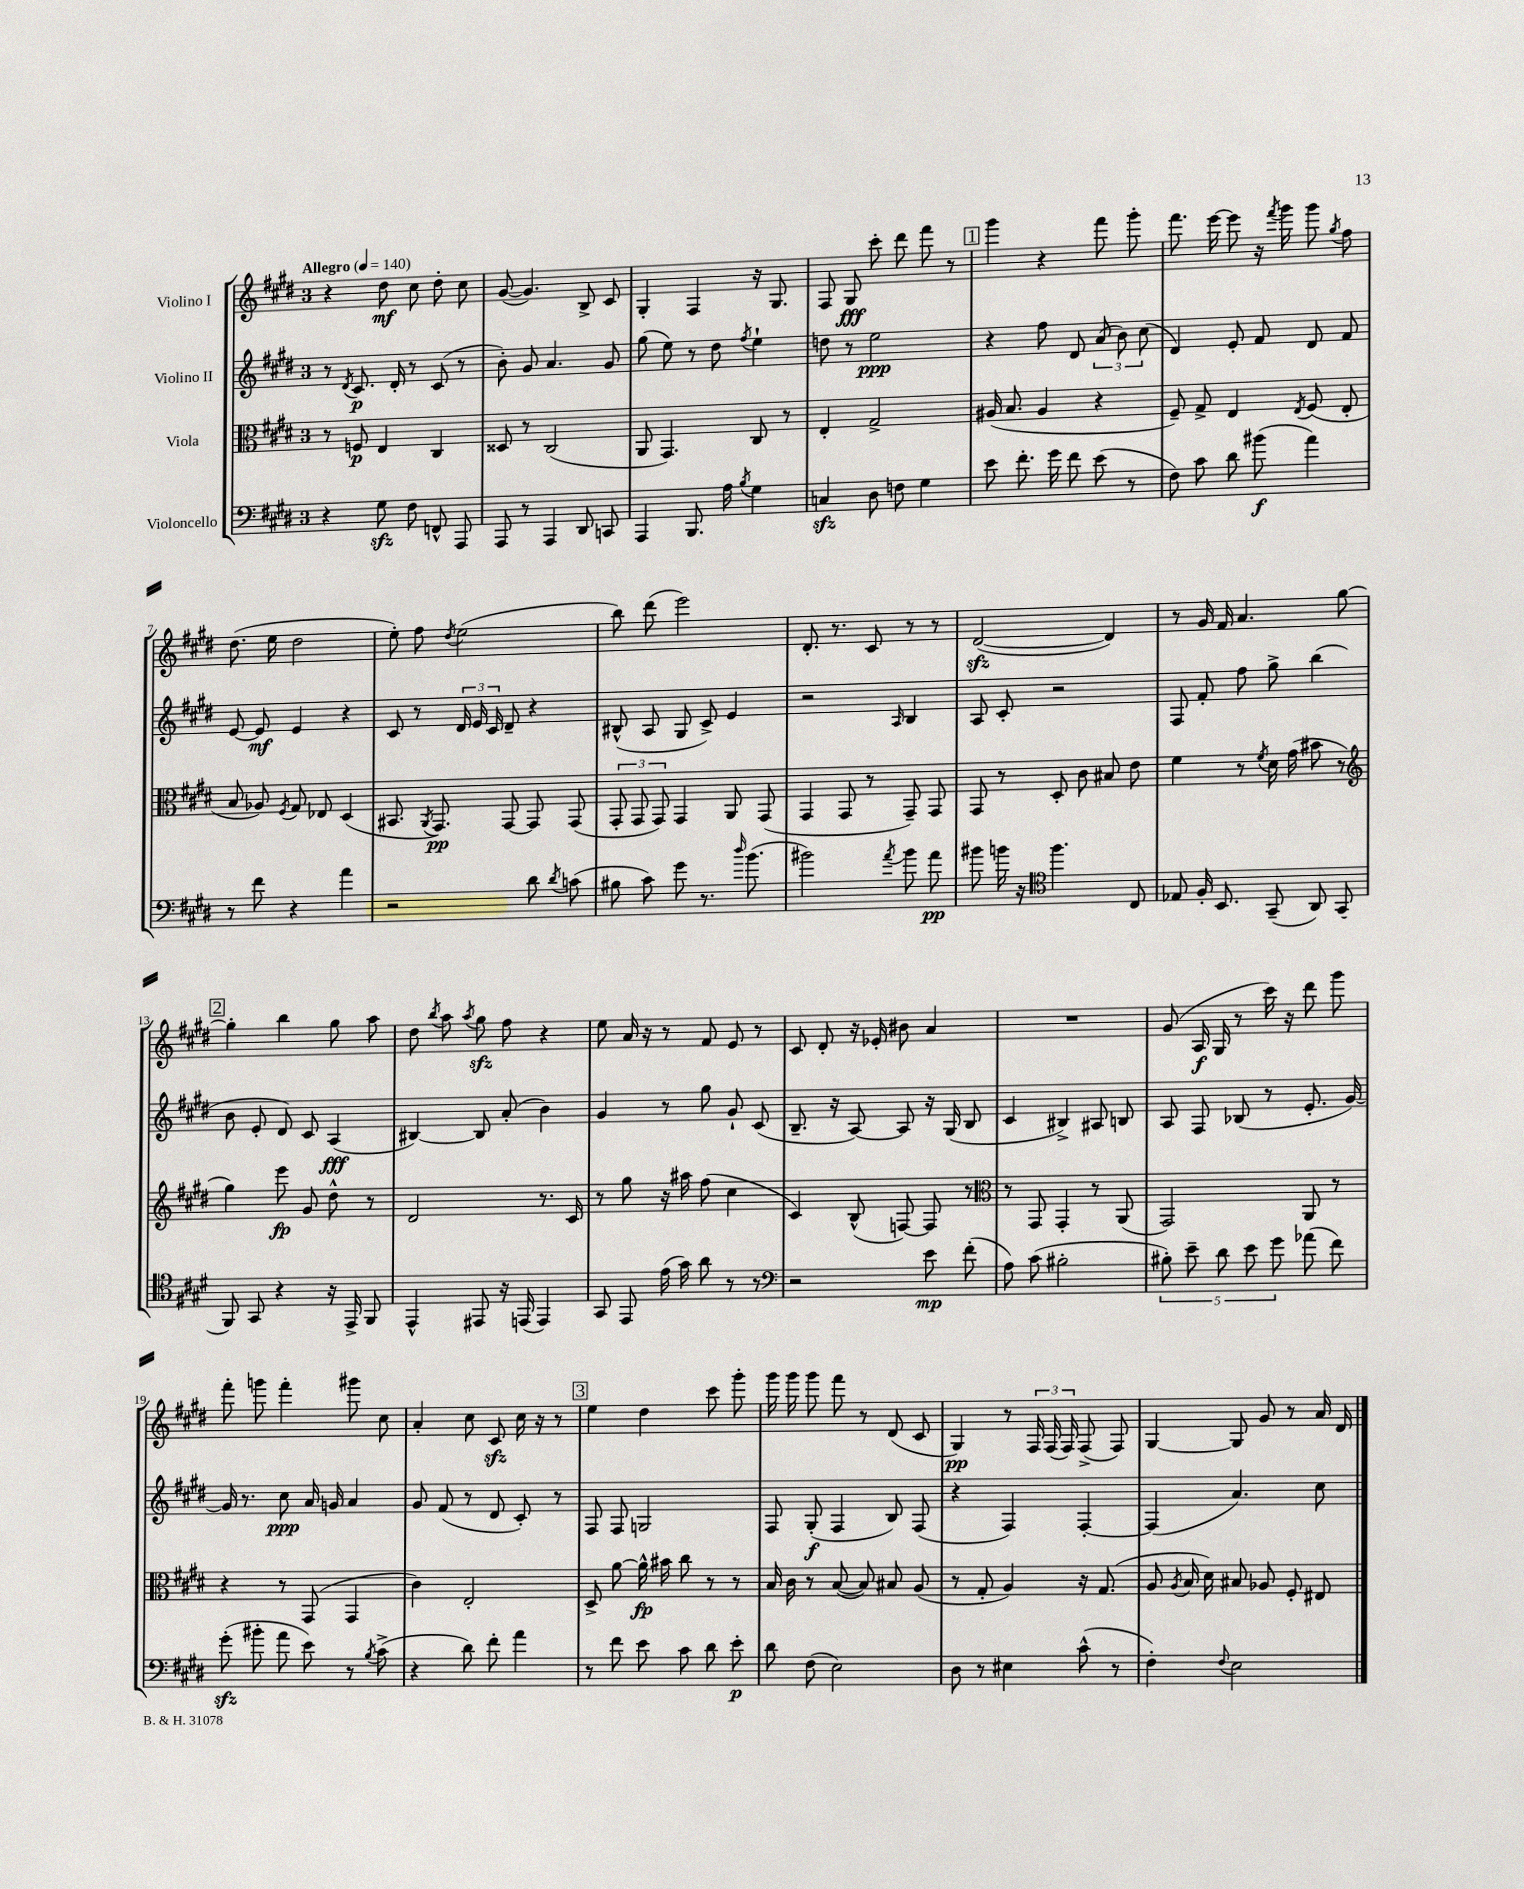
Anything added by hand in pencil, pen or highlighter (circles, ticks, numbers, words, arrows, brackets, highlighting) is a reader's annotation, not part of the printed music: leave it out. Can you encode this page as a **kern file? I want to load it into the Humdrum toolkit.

**kern	**kern	**kern	**kern
*staff4	*staff3	*staff2	*staff1
*clefF4	*clefC3	*clefG2	*clefG2
*k[f#c#g#d#]	*k[f#c#g#d#]	*k[f#c#g#d#]	*k[f#c#g#d#]
*M3/4	*M3/4	*M3/4	*M3/4
*MM140	*MM140	*MM140	*MM140
4r	8r	8r	4r
.	.	8qd#	.
.	8F	8.c#	.
8G#	4E	.	8dd#
.	.	16d#'	.
8F#	.	8r	8cc#
8FF^^	4C#	(8c#	8dd#'
8AAA	.	8r	8cc#
=	=	=	=
8AAA	8D##	8b')	([8g#
8r	8r	8g#	4.g#])
4AAA	(2C#	4.a	.
8DD#	.	.	8B^
8CC	.	8g#	8c#
=	=	=	=
4AAA	8AA	(8gg#	4G#'
.	4.GG#)	8ee)	.
8.BBB	.	8r	4F#
.	.	8dd#	.
16A	.	.	.
8qB	.	8qff#	.
4G#	8C#	4ee`	16r
.	.	.	8.G#
.	8r	.	.
=	=	=	=
4C	4E'	8dd	8F#
.	.	8r	8G#
8D#	2G#^	2ee	8ccc#'
8F	.	.	8ddd#
4G#	.	.	8fff#
.	.	.	8r
=	=	=	=
8e	(16A#	4r	4ggg#
.	8.B	.	.
8.f#'	.	.	.
.	4A#	8ff#	4r
16g#	.	.	.
8f#	.	8d#	.
(8e	4r	(12a	8fff#
.	.	12b)	.
8r	.	.	8ggg#'
.	.	(12cc#	.
=	=	=	=
8F#)	8F#~)	4d#)	8.fff#
8c#	8G#^	.	.
.	.	.	[16eee
8d#	4E	8e'	8eee]
(8b#	.	8f#	16r
.	.	.	8qfff#
.	.	.	16ggg#
.	8qE	.	.
4a)	(8F#	8d#	8ggg#
.	.	.	8qgg#
.	8E'	8f#	8ff#
=	=	=	=
8r	8B	[8e	(8.dd#
8f#	8A-)	8e]	.
.	.	.	16ee
.	8qF#	.	.
4r	8G#	4e	2dd#
.	8E-	.	.
4a	(4D#	4r	.
=	=	=	=
2r	8.BB#	8c#	8ee')
.	.	8r	8ff#
.	8qAA	.	.
.	8.GG#)	.	.
.	.	.	8qdd#
.	.	24d#	(2ee
.	.	24e	.
.	.	24c#	.
.	[8GG#	8d#~	.
8d#	8GG#]	4r	.
8qd#	.	.	.
(8c	(8GG#	.	.
=	=	=	=
8B#	12GG#'	(8B#^^	8bb)
.	12GG#	.	.
8c#)	.	8A	(8ddd#
.	12GG#)	.	.
8g#	4GG#	8G#	2eee)
8.r	.	8c#^)	.
.	8AA	4e	.
16qqdd#	.	.	.
(8.b	.	.	.
.	(8GG#	.	.
=	=	=	=
2b#)	4GG#	2r	8.d#'
.	.	.	8.r
.	8GG#	.	.
.	8r	.	8c#
8qa	.	16qqA	.
8b#	8GG#~)	4B	8r
8a	8GG#	.	8r
=	=	=	=
8b#	8GG#	8A	([2d#
16b	8r	8c#'	.
16r	.	.	.
*clefC4	*	*	*
4.ff#	8D#'	2r	.
.	8c#	.	.
.	8B#	.	4d#])
8C#	8e	.	.
=	=	=	=
8E-	4f#	8F#	8r
16F#'	.	8f#'	16g#
8.BB	.	.	16f#
.	8r	8ff#	4.a
.	8qf#	.	.
(8GG#~	16d#	8gg#^	.
.	(16g#	.	.
8AA)	8b#	(4bb	.
(8GG#	8r	.	[8gg#
=	=	=	=
*	*clefG2	*	*
8FF#)	4gg#)	8b	4gg#']
8GG#	.	8e'	.
4r	8eee	8d#)	4bb
.	8g#	8c#	.
16r	8dd#^^	(4A	8gg#
16EE^	.	.	.
8FF#	8r	.	8aa
=	=	=	=
4EE^^	2d#	[4B#)	8dd#
.	.	.	8qbb
.	.	.	8aa
.	.	.	8qaa
8EE#	.	8B#]	8gg#
16r	.	(8a'	8ff#
(16EE	.	.	.
4EE)	8.r	4b)	4r
.	16c#	.	.
=	=	=	=
8GG#	8r	4g#	8ee
8EE	8gg#	.	16a
.	.	.	16r
(16e	16r	8r	8r
16g#)	16aa#	.	.
8a	(8ff#	8gg#	8f#
8r	4cc#	8g#`	8e
8r	.	(8c#	8r
=	=	=	=
*clefF4	*	*	*
2r	4c#)	8.B~	8c#
.	.	.	8d#'
.	.	16r	.
.	(8B^^	[8A)	16r
.	.	.	16e-'
.	[8F)	8A]	8b#
8e	8F]	16r	4a
.	.	(16G#	.
(8f#'	8r	8B	.
=	=	=	=
*	*clefC3	*	*
8A)	8r	4c#	2.r
(8c#	8GG#	.	.
2B#'	4GG#'	4B#^)	.
.	8r	8A#	.
.	(8AA	8B	.
=	=	=	=
10B#')	2GG#)	8A	(8g#
10e~	.	.	.
.	.	8F#	16A
.	.	.	16G#
10d#	.	.	.
.	.	(8B-	8r
10e	.	.	.
.	.	8r	16ccc#)
10g#	.	.	.
.	.	.	16r
(8a-	8AA	8.e'	8ddd#
8f#)	8r	.	8ggg#
.	.	[16g#)	.
=	=	=	=
(8g#'	4r	16g#]	8fff#'
.	.	8.r	.
8b#'	.	.	8ggg
8a	8r	8cc#	4fff#'
8e)	(8GG#	16a	.
.	.	16g	.
8r	4GG#	4a	8ggg#
8qB	.	.	.
(8c#^	.	.	8cc#
=	=	=	=
4r	4c#)	8g#	4a'
.	.	(8f#	.
8d#)	2E'	8r	8cc#
8f#'	.	8d#	8c#
4a	.	8c#')	16cc#
.	.	.	16r
.	.	8r	8r
=	=	=	=
8r	8D#^	8F#	4ee
8f#	[8a	8F#	.
8e	16a^^]	2G	4dd#
.	16b#	.	.
8c#	8cc#	.	.
8d#	8r	.	8ccc#
8e'	8r	.	8ggg#'
=	=	=	=
8d#	16B	8F#	16ggg#
.	16c#	.	16ggg#
(8F#	8r	(8G#'	8ggg#
2E)	([8B	4F#	8fff#
.	8B])	.	8r
.	8B#	8B)	(8d#
.	(8A	(8F#	8c#
=	=	=	=
8D#	8r	4r	4G#)
8r	8G#'	.	.
4E#	4A)	4F#)	8r
.	.	.	24F#
.	.	.	(24F#
.	.	.	24F#)
(8c#^^	16r	[4F#'	(8F#^
.	(8.G#	.	.
8r	.	.	8F#)
=	=	=	=
4F#')	8A	(4F#]	[4G#
.	8qA	.	.
.	16B	.	.
.	16d#)	.	.
8qqF#	.	.	.
2E	8B#	4.a)	8G#]
.	8A-	.	8g#
.	8F#'	.	8r
.	8E#	8cc#	16a
.	.	.	16d#
==	==	==	==
*-	*-	*-	*-
